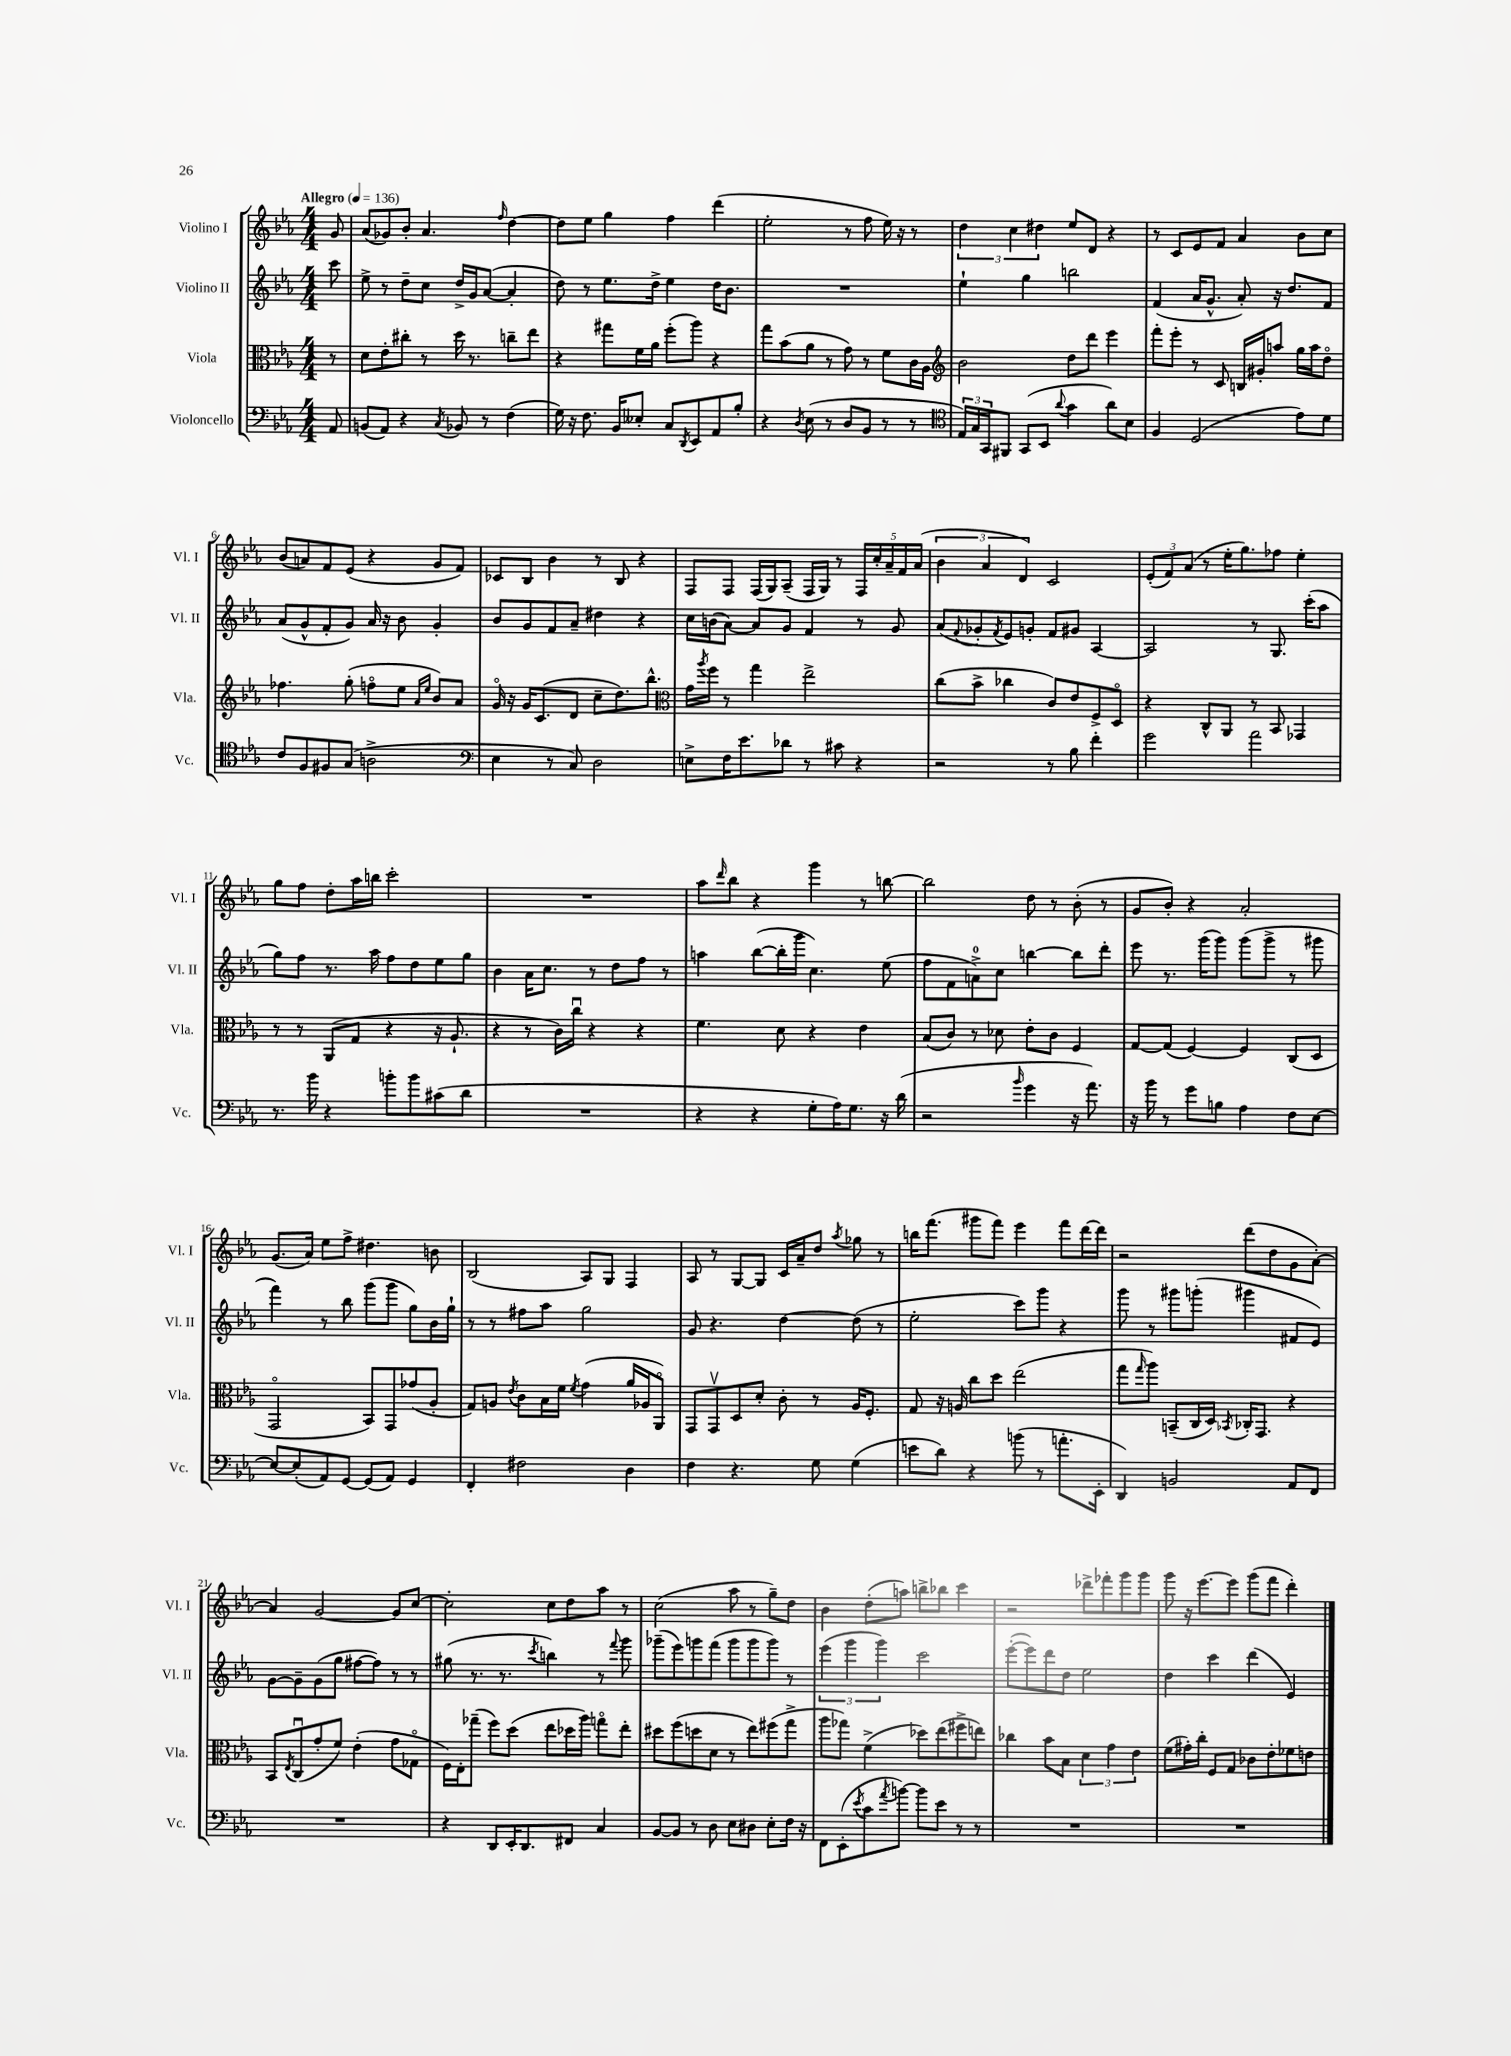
<<
\new StaffGroup <<
\new Staff = "s0" \with { instrumentName = "Violino I" shortInstrumentName = "Vl. I" } {
    \clef treble \key ees \major \numericTimeSignature \time 4/4 \partial 8 \tempo "Allegro" 4 = 136
    g'8 |
    aes'8( ges'8) bes'8-. aes'4. \grace { f''16 } d''4~ |
    d''8 ees''8 g''4 f''4 d'''4( |
    ees''2-. r8 f''8 ees''16) r16 r8 |
    \tuplet 3/2 { d''4 c''4 dis''4 } ees''8 d'8 r4 |
    r8 c'8 ees'8 f'8 aes'4 bes'8 c''8 |
    bes'8( a'8) f'8 ees'8( r4 g'8 f'8) |
    ces'8 bes8 bes'4 r8 bes8 r4 |
    f8 f8 f16( g16) aes8--( f16 g16) r8 \tuplet 5/4 { f16 c''16-. aes'16-- f'16 aes'16( } |
    \tuplet 3/2 { bes'4 aes'4 d'4) } c'2 |
    \tuplet 3/2 { ees'8-.( f'8) aes'8( } r8 ees''16-. g''8.) fes''8 ees''4-. |
    g''8 f''8 d''8-. aes''16 b''16 c'''2-. |
    R1 |
    aes''8 \grace { d'''16 } bes''8 r4 g'''4 r8 b''8~ |
    b''2 d''8 r8 bes'8-.( r8 |
    g'8 bes'8-.) r4 aes'2-. |
    g'8.( aes'16) ees''8 f''8-> dis''4. b'8 |
    bes2( aes8) g8 f4 |
    aes8 r8 g8~ g8 c'16 aes'16-- d''8 \acciaccatura { aes''8 } ges''8 r8 |
    b''16 f'''8.( gis'''8 f'''8) ees'''4 f'''8 d'''16~ d'''16 |
    r2 d'''8( d''8 g'8 aes'8~-.) |
    aes'4 g'2~ g'8 c''8~ |
    c''2-. c''8 d''8 aes''8 r8 |
    c''2( aes''8 r8 g''8--) d''8 |
    bes'4 d''8-.( a''8) b''8-> bes''8 c'''4 |
    r2 des'''8-> fes'''8-. g'''8 g'''8 |
    g'''8 r16 ees'''8.~ ees'''8 g'''8( f'''8 d'''4-.) \bar "|." |
}
\new Staff = "s1" \with { instrumentName = "Violino II" shortInstrumentName = "Vl. II" } {
    \clef treble \key ees \major \numericTimeSignature \time 4/4 \partial 8
    c'''8 |
    ees''8-> r8 d''8-- c''8 d''16-> g'16 aes'8~( aes'4-. |
    d''8) r8 ees''8. d''16-> ees''4 d''16 bes'8. |
    R1 |
    ees''4-! g''4 b''2 |
    f'4( aes'16 g'8.-^ aes'8-.) r16 d''8. f'8 |
    aes'8( g'8-^ f'8-. g'8) aes'16 r16 bes'8 g'4-. |
    bes'8 g'8 f'8 aes'8-- dis''4 r4 |
    c''16 b'16( aes'8~) aes'8 g'8 f'4 r8 g'8 |
    aes'8( \appoggiatura { f'8 } ges'8-. \acciaccatura { f'8 } ees'8) g'8-. f'8 gis'8 aes4~ |
    aes2 r8 g8. c'''16-.( aes''8 |
    g''8) f''8 r8. aes''16 f''8 d''8 ees''8 g''8 |
    bes'4 aes'16 c''8. r8 d''8 f''8 r8 |
    a''4 bes''8~( bes''16-. g'''16 c''4.) ees''8( |
    f''8 f'8 a'8-0->) c''8 b''4~ b''8 d'''8-. |
    ees'''8 r8. g'''16( g'''8) g'''8( g'''8-> r8 gis'''8 |
    f'''4) r8 bes''8 g'''8( g'''8 g''8) bes'16 g''16-! |
    r8 r8 fis''8 aes''8 g''2 |
    g'8 r4. d''4~ d''8( r8 |
    ees''2-. c'''8) g'''8 r4 |
    g'''8 r8 gis'''8 g'''8-.( gis'''4 fis'8 ees'8) |
    g'8~ g'8-- g'8( g''8 fis''8~ fis''8) r8 r8 |
    gis''8( r8. r8. \acciaccatura { c'''8 } b''4) r8 \appoggiatura { f'''8 } g'''8 |
    ges'''8--( ees'''8) g'''8 f'''8( g'''8 g'''8 g'''8) r8 |
    \tuplet 3/2 { ees'''4( g'''4 g'''4) } c'''2 |
    ees'''8~-.( ees'''8) d'''8 d''8 ees''2 |
    d''4 c'''4 d'''4( ees'4) \bar "|." |
}
\new Staff = "s2" \with { instrumentName = "Viola" shortInstrumentName = "Vla." } {
    \clef alto \key ees \major \numericTimeSignature \time 4/4 \partial 8
    r8 |
    d'8 ees'8-. cis''8-. r8 d''16 r8. c''8-- ees''8 |
    r4 gis''8 f'16 aes'16 f''8-.( aes''8) r4 |
    g''8 bes'8( aes'8 r8 g'8) r8 f'8 c'16 aes16 |
    \clef treble bes'2 d''8 d'''8 ees'''4 |
    f'''8-. ees'''8-. r8 c'8 b16 gis'16-. a''8 g''16 a''16 d''8\flageolet |
    fes''4. g''8-.( f''8\flageolet ees''8 \grace { aes'16 ees''16 } bes'8) aes'8 |
    g'16\flageolet r16 g'16 c'8.( d'8 c''8-- d''8.) bes''8.-^ |
    \clef alto g'16 \acciaccatura { aes''8 } f''16 r8 g''4 ees''2-> |
    c''8( bes'8-> ces''4 c'8) ees'8 f8-> d8\flageolet |
    r4 c8-^ aes,8 r8 bes,8 ges,4 |
    r8 r8 aes,8( g8 r4 r16 aes8.-! |
    r4 r8 c'16) c''16\downbow r4 r4 |
    f'4. d'8 r4 ees'4 |
    bes8( c'8) r8 des'8 ees'8-. c'8 f4 |
    g8~ g8( f4~) f4 c8( d8 |
    g,2\flageolet bes,8) g,8 ges'8( aes8-. |
    g8) a8 \acciaccatura { ees'8 } c'8 bes16 f'16 \acciaccatura { f'8 } g'4( aes'16 aes16 aes,8\flageolet) |
    g,8 g,8\upbow d8 d'8-. c'8-. r8 aes16 f8.-. |
    g8 r16 a16 c''8 d''8 ees''2( |
    g''8 \grace { g''16 } aes''8) b,8--( c16 d16) \acciaccatura { bes,8 } ces16-. g,8. r4 |
    bes,8 \acciaccatura { ees8 } c8\downbow( g'8-. f'8) ees'4-.( g'8 ges8\flageolet |
    f16) ees16-. ges''8--( f''8) d''8( ees''8 des''16 aes''16) g''8\flageolet ees''8-. |
    dis''8 f''8( d''8 d'8 r8 ees''8) fis''8( g''8-> |
    aes''8 ges''8) f'4->( des''8) ees''8( fis''8-> e''8) |
    ces''4 bes'8 bes8 \tuplet 3/2 { d'4 g'4 ees'4 } |
    f'8( gis'16-.) c''16-. f8 g8 ces'8 ees'8-. fes'8 e'8 \bar "|." |
}
\new Staff = "s3" \with { instrumentName = "Violoncello" shortInstrumentName = "Vc." } {
    \clef bass \key ees \major \numericTimeSignature \time 4/4 \partial 8
    aes,8 |
    b,8( aes,8) r4 \acciaccatura { c8 } bes,8 r8 f4( |
    g16) r16 f8. bes,16 eeses8-. c8 \acciaccatura { d,8 } ees,8 aes,8 bes8-. |
    r4 \acciaccatura { d8 } ees8( r8 d8 bes,8 r8 r8 |
    \clef tenor \tuplet 3/2 { ees16) g16 g,16 } fis,8 g,8( bes,8 \appoggiatura { aes'8 } g'4 aes'8) bes8 |
    f4 d2( ees'8) d'8 |
    c'8 f8 fis8 g8( a2-> |
    \clef bass ees4 r8 c8) d2 |
    e8-> f16 ees'8. des'8 r8 cis'8 r4 |
    r2 r8 bes8 f'4-. |
    g'2 aes'2 |
    r8. bes'16 r4 b'8-. b'8 cis'8( d'8 |
    R1 |
    r4 r4 g8-. aes16) g8. r16 d'16( |
    r2 \grace { bes'16 } g'4 r16 aes'8.) |
    r16 bes'16 r8 g'8 b8 aes4 f8 ees8~ |
    ees8~ ees8-.( aes,8) g,8~ g,8( aes,8) g,4 |
    f,4-. fis2 d4 |
    f4 r4. g8 g4( |
    e'8 d'8) r4 b'8( r8 a'8.-. ees,16-. |
    d,4) b,2 aes,8 f,8 |
    R1 |
    r4 d,8 ees,16-. d,8. fis,8 c4 |
    bes,8~ bes,8 r8 d8 ees8 dis8 ees8-. f16 r16 |
    f,8 ees,8-.( \acciaccatura { ees'8 } c'8 \acciaccatura { aes'8 } b'8~) b'8 ees'8 r8 r8 |
    R1 |
    R1 \bar "|." |
}
>>
>>
